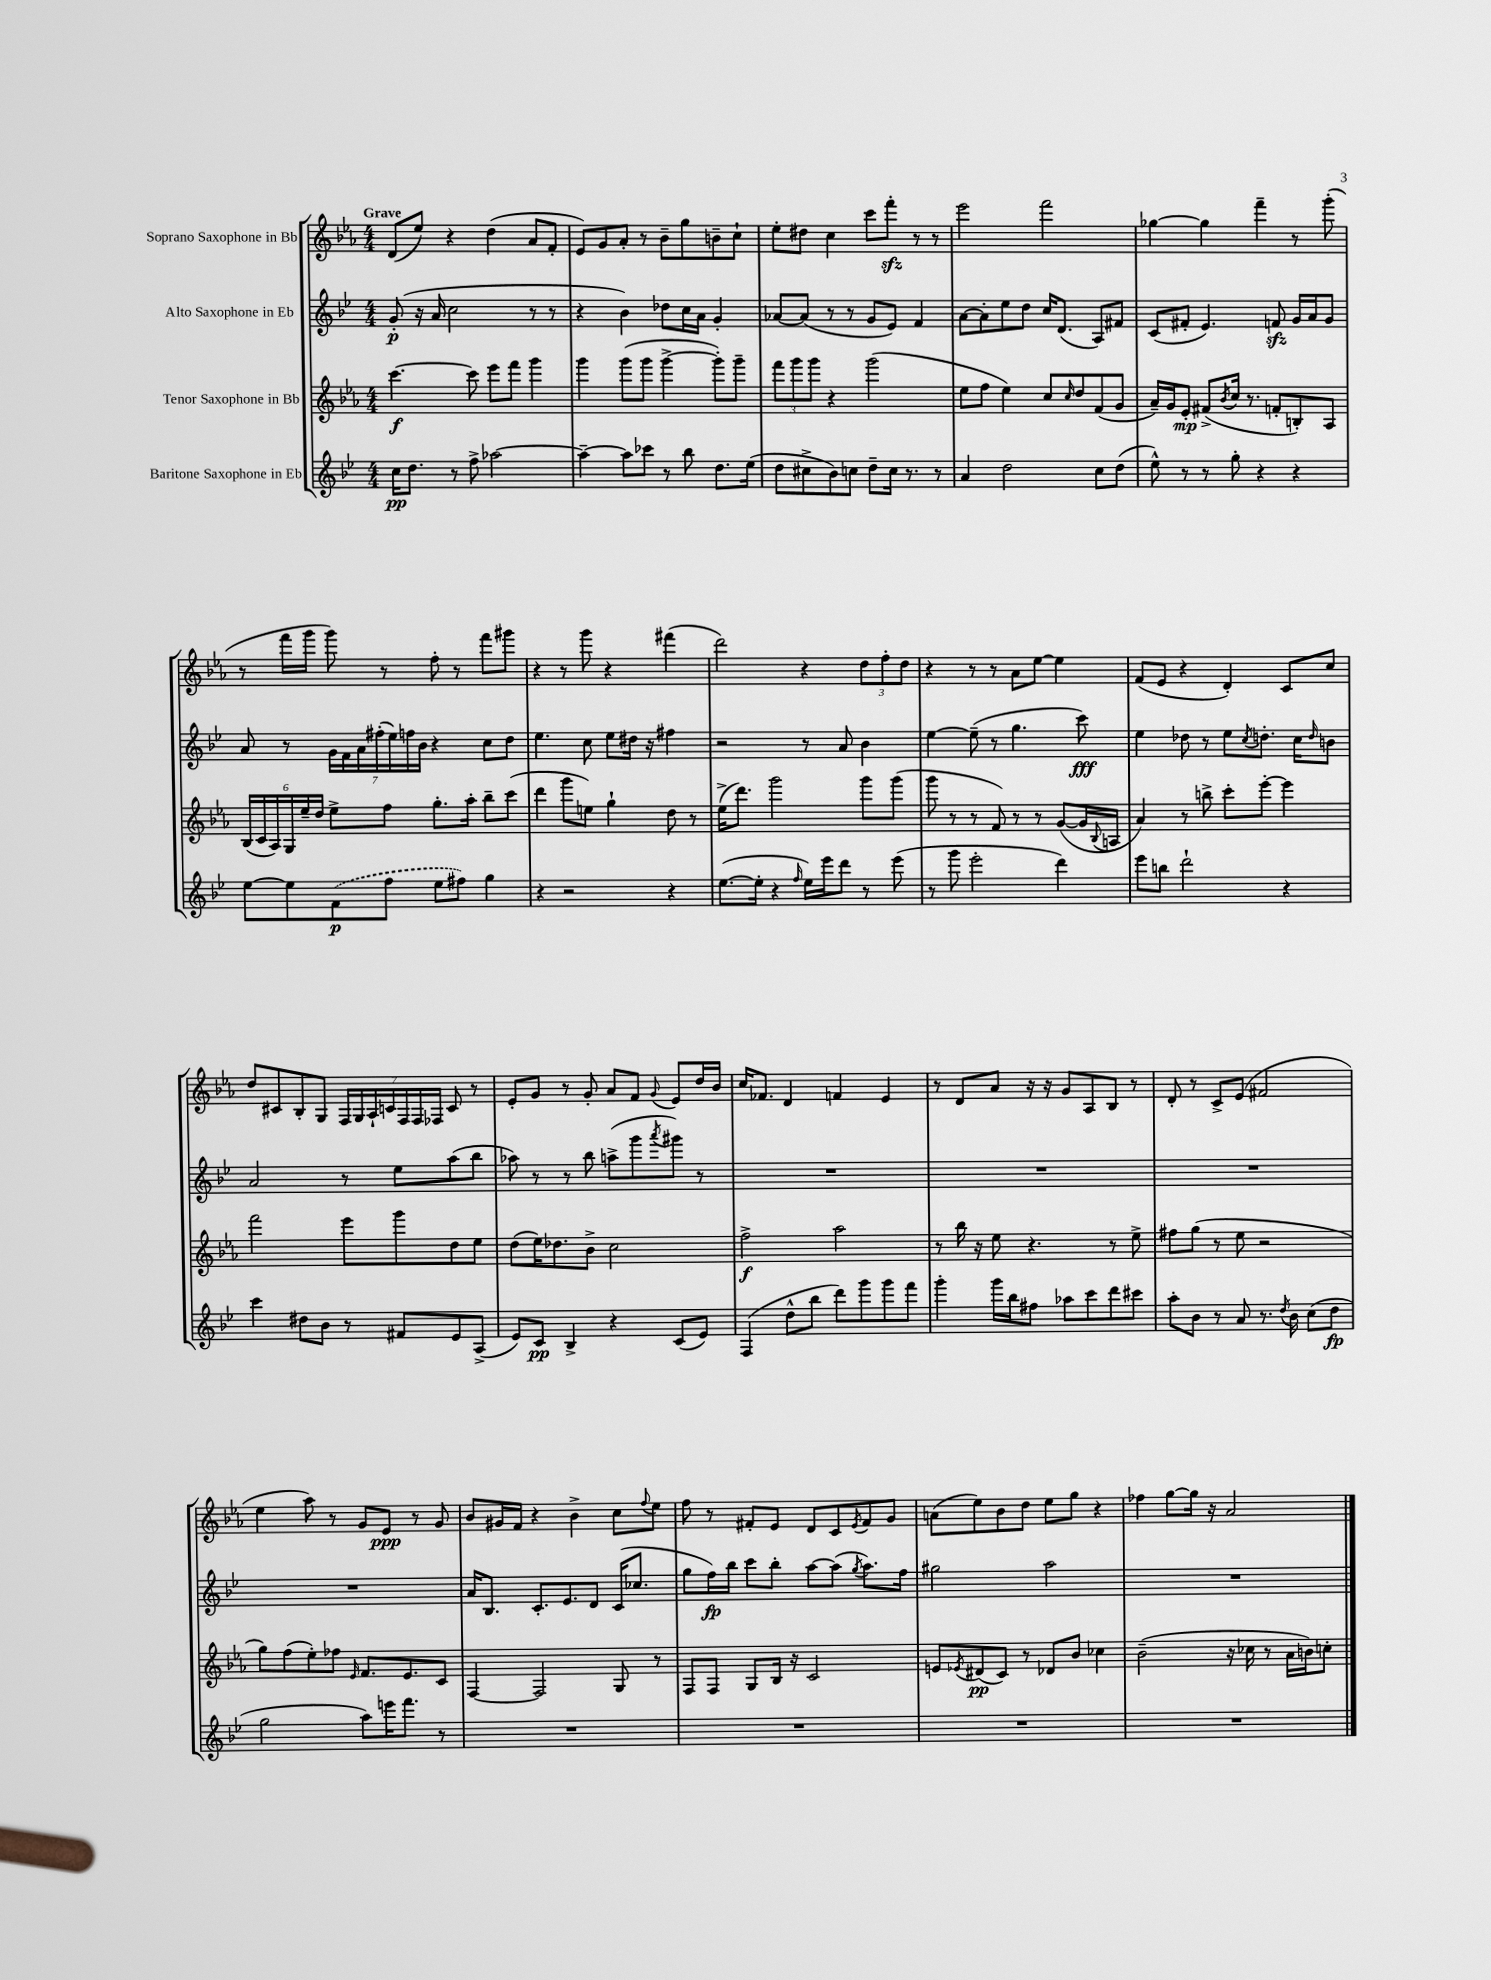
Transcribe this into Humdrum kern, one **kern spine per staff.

**kern	**dynam	**kern	**dynam	**kern	**dynam	**kern	**dynam
*part4	*part4	*part3	*part3	*part2	*part2	*part1	*part1
*staff4	*staff4	*staff3	*staff3	*staff2	*staff2	*staff1	*staff1
*I"Baritone Saxophone in Eb	*	*I"Tenor Saxophone in Bb	*	*I"Alto Saxophone in Eb	*	*I"Soprano Saxophone in Bb	*
*clefG2	*	*clefG2	*	*clefG2	*	*clefG2	*
*k[b-e-]	*	*k[b-e-a-]	*	*k[b-e-]	*	*k[b-e-a-]	*
*M4/4	*	*M4/4	*	*M4/4	*	*M4/4	*
=1	=1	=1	=1	=1	=1	=1	=1
!	!	!	!	!	!	!LO:TX:a:B:t=Grave	!
16cc\KL	pp	[4.ccc\	f	(8g'/	p	(8d/L	.
8.dd\J	.	.	.	.	.	.	.
.	.	.	.	16r	.	8ee-/J)	.
.	.	.	.	16a/	.	.	.
8r	.	.	.	2cc\	.	4r	.
8ff^\	.	8ccc\]	.	.	.	.	.
[2aa-X\	.	8eee-\L	.	.	.	(4dd\	.
.	.	8fff\J	.	.	.	.	.
.	.	4ggg\	.	8r	.	8a-/L	.
.	.	.	.	8r	.	8f'/J	.
=2	=2	=2	=2	=2	=2	=2	=2
4aa-~\_	.	4ggg\	.	4r	.	8e-/L)	.
.	.	.	.	.	.	8g/	.
8aa-\L]	.	(8ggg\L	.	4b-\)	.	8a-'/J	.
8ccc-X\J	.	8ggg\J	.	.	.	8r	.
8r	.	[4ggg^\	.	8dd-X\L	.	8b-~\L	.
8bb-\	.	.	.	16cc\L	.	8gg\	.
.	.	.	.	16a\JJ	.	.	.
8.dd\L	.	8ggg'\L])	.	4g'/	.	8bn~\	.
.	.	8ggg~\J	.	.	.	8cc`\J	.
(16ee-\Jk	.	.	.	.	.	.	.
=3	=3	=3	=3	=3	=3	=3	=3
8dd\L	.	12fff\L	.	[8a-X/L	.	8ee-'\L	.
.	.	12ggg\	.	.	.	.	.
8cc#X^\	.	.	.	(8a-/J]	.	8dd#X\J	.
.	.	12ggg\J	.	.	.	.	.
8b-\)	.	4r	.	8r	.	4cc\	.
8ccn\J	.	.	.	8r	.	.	.
8dd~\L	.	(2ggg\	.	8g/L	.	8ccc\L	.
16cc\Jk	.	.	.	8e-/J)	.	8fffzz'\J	.
8.r	.	.	.	.	.	.	.
.	.	.	.	4f/	.	8r	.
8r	.	.	.	.	.	8r	.
=4	=4	=4	=4	=4	=4	=4	=4
4a/	.	8ee-\L	.	[8a\L	.	2eee-\	.
.	.	8ff\J	.	8a'\]	.	.	.
2dd\	.	4ee-\)	.	8ee-\	.	.	.
.	.	.	.	8dd\J	.	.	.
.	.	8cc/L	.	16cc/KL	.	2fff\	.
.	.	.	.	(8.d/J	.	.	.
.	.	16qqcc/	.	.	.	.	.
.	.	8dd/	.	.	.	.	.
8cc\L	.	(8f/	.	8A/L)	.	.	.
(8dd\J	.	8g/J	.	8f#X/J	.	.	.
=5	=5	=5	=5	=5	=5	=5	=5
8ee-^^\)	.	16a-~/LL)	.	(8c/L	.	[4gg-X\	.
.	.	16g/J	.	.	.	.	.
8r	.	8e-'/J	mp	8f#X'/J	.	.	.
8r	.	(8f#X^/L	.	4.e-/)	.	4gg-\]	.
.	.	8qb-/	.	.	.	.	.
8gg'\	.	16cc/Jk	.	.	.	.	.
.	.	8.r	.	.	.	.	.
4r	.	.	.	.	.	4fff~\	.
.	.	8fn'/L	.	8fnzz/	.	.	.
4r	.	8Bn'/)	.	16g/LL	.	8r	.
.	.	.	.	16a/J	.	.	.
.	.	8A-/J	.	8g/J	.	(8ggg'\	.
!!LO:LB:g=z
=6	=6	=6	=6	=6	=6	=6	=6
[8ee-\L	.	(24B-/LL	.	8a/	.	8r	.
.	.	24c/	.	.	.	.	.
.	.	24A-/)	.	.	.	.	.
8ee-\]	.	24G/	.	8r	.	16fff\LL	.
.	.	24ee-~/	.	.	.	.	.
.	.	.	.	.	.	16ggg\JJ	.
.	.	24dd/JJ	.	.	.	.	.
(8f\	p	8ee-^\L	.	28g\LL	.	8ggg\)	.
.	.	.	.	28f\	.	.	.
.	.	.	.	28a\	.	.	.
.	.	.	.	(28ff#X'\	.	.	.
8ff\J	.	8ff\J	.	.	.	8r	.
.	.	.	.	28ee-\)	.	.	.
.	.	.	.	28ffn\	.	.	.
.	.	.	.	28b-\JJ	.	.	.
8ee-\L	.	8.gg'\L	.	4r	.	8ff'\	.
8ff#X\J)	.	.	.	.	.	8r	.
.	.	16aa-'\Jk	.	.	.	.	.
4gg\	.	8bb-~\L	.	8cc\L	.	8fff\L	.
.	.	(8ccc\J	.	8dd\J	.	8ggg#X\J	.
=7	=7	=7	=7	=7	=7	=7	=7
4r	.	4ddd\	.	4.ee-\	.	4r	.
2r	.	8ggg\L	.	.	.	8r	.
.	.	8een\J)	.	8cc\	.	8ggg\	.
.	.	4gg`\	.	8ee-\L	.	4r	.
.	.	.	.	16dd#X\Jk	.	.	.
.	.	.	.	16r	.	.	.
4r	.	8dd\	.	4ff#X\	.	(4fff#X\	.
.	.	8r	.	.	.	.	.
=8	=8	=8	=8	=8	=8	=8	=8
([8.ee-\L	.	(16ee-^\KL	.	2r	.	2ddd\)	.
.	.	8.ddd\J)	.	.	.	.	.
16ee-'\Jk]	.	.	.	.	.	.	.
4r	.	2ggg\	.	.	.	.	.
16qqff/	.	.	.	.	.	.	.
16ee-\LL)	.	.	.	8r	.	4r	.
16eee-\J	.	.	.	.	.	.	.
8ddd\J	.	.	.	8a/	.	.	.
8r	.	8ggg\L	.	4b-\	.	12dd\L	.
.	.	.	.	.	.	12ff'\	.
(8eee-\	.	(8ggg\J	.	.	.	.	.
.	.	.	.	.	.	12dd\J	.
=9	=9	=9	=9	=9	=9	=9	=9
8r	.	8ggg\	.	[4ee-\	.	4r	.
8ggg\	.	8r	.	.	.	.	.
2eee-'\	.	8r	.	(8ee-~\]	.	8r	.
.	.	8f/)	.	8r	.	8r	.
.	.	8r	.	4.gg\	.	8a-\L	.
.	.	8r	.	.	.	[8ee-\J	.
4ddd\)	.	([8g/L	.	.	.	4ee-\]	.
.	.	16g/L]	.	8ccc\)	fff	.	.
.	.	8qqB-/	.	.	.	.	.
.	.	16An/JJ	.	.	.	.	.
=10	=10	=10	=10	=10	=10	=10	=10
8eee-\L	.	4a-/)	.	4ee-\	.	(8f/L	.
8bbn\J	.	.	.	.	.	8e-/J	.
2ddd`\	.	8r	.	8dd-X\	.	4r	.
.	.	8bbn^\	.	8r	.	.	.
.	.	8ccc'\L	.	8ee-\L	.	4d'/)	.
.	.	.	.	8qcc/	.	.	.
.	.	[8eee-'\J	.	8.ddn'\J	.	.	.
4r	.	4eee-\]	.	.	.	8c/L	.
.	.	.	.	16cc\KL	.	.	.
.	.	.	.	16qqdd/	.	.	.
.	.	.	.	8bn\J	.	8cc/J	.
!!LO:LB:g=z
=11	=11	=11	=11	=11	=11	=11	=11
4ccc\	.	2fff\	.	2a/	.	8dd/L	.
.	.	.	.	.	.	8c#X/	.
8dd#X\L	.	.	.	.	.	8B-'/	.
8b-\J	.	.	.	.	.	8G/J	.
8r	.	8eee-\L	.	8r	.	28F/LL	.
.	.	.	.	.	.	28G/	.
.	.	.	.	.	.	28A-`/	.
.	.	.	.	.	.	28cn/	.
8f#X/L	.	8ggg\	.	8ee-\L	.	.	.
.	.	.	.	.	.	28F/	.
.	.	.	.	.	.	28F/	.
.	.	.	.	.	.	28F-X/JJ	.
8e-/	.	8dd\	.	(8aa\	.	8c/	.
(8A^/J	.	8ee-\J	.	8bb-\J	.	8r	.
=12	=12	=12	=12	=12	=12	=12	=12
8e-/L)	.	(8dd\L	.	8aa-X\)	.	8e-'/L	.
8c/J	pp	16ee-\K)	.	8r	.	8g/J	.
.	.	8.dd-X\	.	.	.	.	.
4B-^/	.	.	.	8r	.	8r	.
.	.	8b-^\J	.	8bb-\	.	8g'/	.
4r	.	2cc\	.	(8aan^\L	.	8a-/L	.
.	.	.	.	8ggg\	.	8f/J	.
.	.	.	.	8qaaa/	.	8qqg/	.
(8c/L	.	.	.	8ggg#X\J)	.	8e-/L	.
8e-/J)	.	.	.	8r	.	16dd/L	.
.	.	.	.	.	.	16b-/JJ	.
=13	=13	=13	=13	=13	=13	=13	=13
(4F/	.	2ff^\	f	1r	.	16cc/KL	.
.	.	.	.	.	.	8.f-X/J	.
8dd^^\L	.	.	.	.	.	4d/	.
8bb-\J	.	.	.	.	.	.	.
8ddd\L)	.	2aa-\	.	.	.	4fn/	.
8ggg\	.	.	.	.	.	.	.
8ggg\	.	.	.	.	.	4e-/	.
8fff\J	.	.	.	.	.	.	.
=14	=14	=14	=14	=14	=14	=14	=14
4ggg'\	.	8r	.	1r	.	8r	.
.	.	16bb-\	.	.	.	8d/L	.
.	.	16r	.	.	.	.	.
16ggg\LL	.	8ee-\	.	.	.	8a-/J	.
16bb-\J	.	.	.	.	.	.	.
8ff#X\J	.	4.r	.	.	.	16r	.
.	.	.	.	.	.	16r	.
8aa-X\L	.	.	.	.	.	8g/L	.
8ccc\	.	.	.	.	.	8A-/	.
8ddd\	.	8r	.	.	.	8B-/J	.
8ccc#X\J	.	8ee-^\	.	.	.	8r	.
=15	=15	=15	=15	=15	=15	=15	=15
8aa'\L	.	8ff#X\L	.	1r	.	8d'/	.
8b-\J	.	(8gg\J	.	.	.	8r	.
8r	.	8r	.	.	.	8c^/L	.
8a/	.	8ee-\	.	.	.	(8e-/J	.
8.r	.	2r	.	.	.	2f#X/	.
8qdd/	.	.	.	.	.	.	.
16b-\	.	.	.	.	.	.	.
(8cc\L	.	.	.	.	.	.	.
8dd\J	fp	.	.	.	.	.	.
!!LO:LB:g=z
=16	=16	=16	=16	=16	=16	=16	=16
2gg\	.	8gg\L)	.	1r	.	4ee-\	.
.	.	(8ff\	.	.	.	.	.
.	.	8ee-'\)	.	.	.	8aa-\)	.
.	.	8ff-X\J	.	.	.	8r	.
.	.	16qqe-/	.	.	.	.	.
8aa\L)	.	8.f/L	.	.	.	8g/L	.
16eeen\K	.	.	.	.	.	8e-/J	ppp
8.fff\J	.	8.e-/	.	.	.	.	.
.	.	.	.	.	.	8r	.
8r	.	8c/J	.	.	.	8g/	.
=17	=17	=17	=17	=17	=17	=17	=17
1r	.	[4F/	.	16a/KL	.	8b-/L	.
.	.	.	.	8.B-/J	.	.	.
.	.	.	.	.	.	16g#X/L	.
.	.	.	.	.	.	16f/JJ	.
.	.	2F/]	.	8.c'/L	.	4r	.
.	.	.	.	8.e-/	.	.	.
.	.	.	.	.	.	4b-^\	.
.	.	.	.	8d/J	.	.	.
.	.	8G/	.	(16c/KL	.	8cc\L	.
.	.	.	.	8.cc-X/J	.	.	.
.	.	.	.	.	.	8qqff/	.
.	.	8r	.	.	.	8ee-\J	.
=18	=18	=18	=18	=18	=18	=18	=18
1r	.	8F/L	.	8gg\L	.	8ff\	.
.	.	8F/J	.	16ff\L)	fp	8r	.
.	.	.	.	16bb-\JJ	.	.	.
.	.	8G/L	.	8ccc\L	.	8f#X'/L	.
.	.	16B-/Jk	.	8bb-'\J	.	8e-/J	.
.	.	16r	.	.	.	.	.
.	.	2c/	.	[8aa\L	.	8d/L	.
.	.	.	.	(8aa\J]	.	8c/	.
.	.	.	.	8qgg/	.	8qe-/	.
.	.	.	.	8.aa\L)	.	8f#/	.
.	.	.	.	.	.	8g/J	.
.	.	.	.	16ff\Jk	.	.	.
=19	=19	=19	=19	=19	=19	=19	=19
1r	.	8en/L	.	2gg#X\	.	(8an\L	.
.	.	8qe-X/	.	.	.	.	.
.	.	(8d#X/	pp	.	.	8ee-\)	.
.	.	8c/J)	.	.	.	8b-\	.
.	.	8r	.	.	.	8dd\J	.
.	.	8d-X/L	.	2aa\	.	8ee-\L	.
.	.	8b-/J	.	.	.	8gg\J	.
.	.	4cc-X\	.	.	.	4r	.
=20	=20	=20	=20	=20	=20	=20	=20
1r	.	(2b-~\	.	1r	.	4ff-X\	.
.	.	.	.	.	.	[8gg\L	.
.	.	.	.	.	.	16gg\Jk]	.
.	.	.	.	.	.	16r	.
.	.	16r	.	.	.	2a-/	.
.	.	16cc-X\	.	.	.	.	.
.	.	8r	.	.	.	.	.
.	.	16a-\LL	.	.	.	.	.
.	.	16bn\J)	.	.	.	.	.
.	.	8ccn'\J	.	.	.	.	.
==	==	==	==	==	==	==	==
*-	*-	*-	*-	*-	*-	*-	*-
